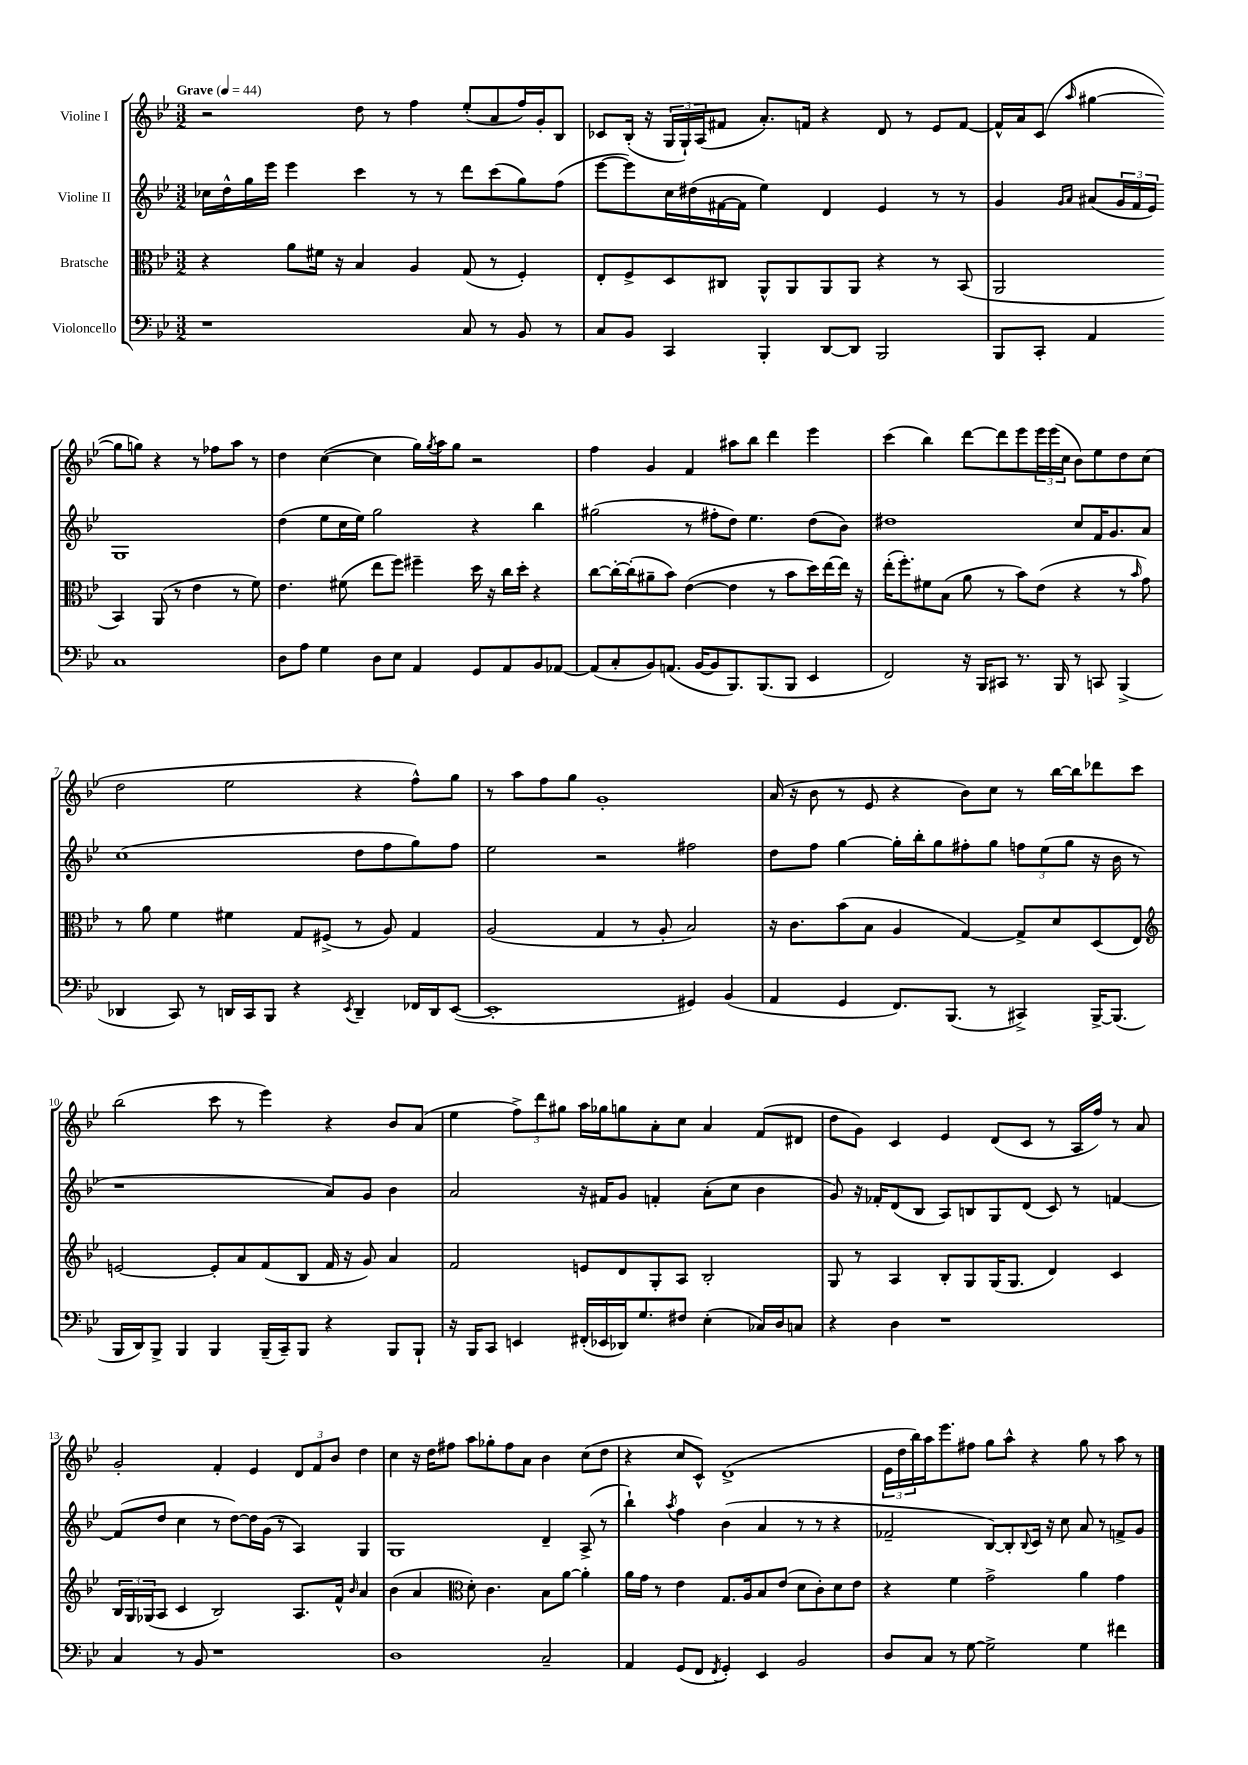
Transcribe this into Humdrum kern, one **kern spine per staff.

**kern	**kern	**kern	**kern
*staff4	*staff3	*staff2	*staff1
*clefF4	*clefC3	*clefG2	*clefG2
*k[b-e-]	*k[b-e-]	*k[b-e-]	*k[b-e-]
*M3/2	*M3/2	*M3/2	*M3/2
*MM44	*MM44	*MM44	*MM44
1r	4r	16cc-	2r
.	.	16dd^^	.
.	.	16gg	.
.	.	16eee-	.
.	8a	4eee-	.
.	16f#	.	.
.	16r	.	.
.	4B-	4ccc	8dd
.	.	.	8r
.	4A	8r	4ff
.	.	8r	.
8C	(8G	8ddd	(8ee-'
8r	8r	(8ccc	8a
8BB-	4F')	8gg)	16ff)
.	.	.	16g'
8r	.	(8ff	8B-
=	=	=	=
8C	8E-'	[8eee-	8c-
8BB-	8F^	8eee-])	(16B-'
.	.	.	16r
4CC	8D	16cc	24G
.	.	.	24G`)
.	.	(16dd#	.
.	.	.	(24A
.	8C#	[16f#	8f#
.	.	16f#]	.
4BBB-'	8AA^^	4ee-)	8.a')
.	8AA	.	.
.	.	.	16f
[8DD	8AA	4d	4r
8DD]	8AA	.	.
2BBB-	4r	4e-	8d
.	.	.	8r
.	8r	8r	8e-
.	(8BB-	8r	[8f
=	=	=	=
8BBB-	2AA	4g	16f^^]
.	.	.	16a
8CC'	.	.	(8c
.	.	16qqg	.
.	.	16qqa	16qqaa
4AA	.	(8a#	[4gg#
.	.	24g	.
.	.	24f	.
.	.	24e-)	.
1C	4BB-)	1G	8gg#]
.	.	.	8gg)
.	(8AA	.	4r
.	8r	.	.
.	4e-	.	8r
.	.	.	8ff-
.	8r	.	8aa
.	8f)	.	8r
=	=	=	=
8D	4.e-	(4dd	4dd
8A	.	.	.
4G	.	8ee-	([4cc
.	(8f#	16cc	.
.	.	16ee-)	.
8D	8ee-	2gg	4cc]
8E-	8ff)	.	.
4AA	4ff#~	.	16gg)
.	.	.	8qgg
.	.	.	16aa
.	.	.	8gg
8GG	16dd	4r	2r
.	16r	.	.
8AA	16cc	.	.
.	16dd'	.	.
8BB-	4r	4bb-	.
[8AA-	.	.	.
=	=	=	=
(8AA-]	[8cc	(2gg#	4ff
8C'	16cc'_	.	.
.	(16cc']	.	.
8BB-)	8a#~	.	4g
(8.AA	8b-)	.	.
.	([4e-	8r	4f
[16BB-	.	.	.
8BB-]	.	8ff#'	.
8.BBB-)	4e-]	8dd)	8aa#
.	.	4.ee-	8bb-
(8.BBB-	.	.	.
.	8r	.	4ddd
8BBB-	8b-	.	.
4EE-	16dd)	(8dd	4eee-
.	[16ee-	.	.
.	16ee-]	8b-)	.
.	16r	.	.
=	=	=	=
2FF)	(16ee-'	1dd#	(4ccc
.	8.ff')	.	.
.	8f#	.	4bb-)
.	(8B-	.	.
16r	8a	.	[8ddd
16BBB-	.	.	.
8CC#	8r	.	8ddd]
8.r	8b-)	.	8eee-
.	(8e-	.	24eee-
.	.	.	(24eee-
16BBB-	.	.	.
.	.	.	24cc
8r	4r	8cc	8b-)
8CC	.	16f	8ee-
.	.	8.g	.
(4BBB-^	8r	.	8dd
.	16qqb-	.	.
.	8g)	8a	(8cc
=	=	=	=
4DD-	8r	(1cc	2dd
.	8a	.	.
8CC)	4f	.	.
8r	.	.	.
16DD	4f#	.	2ee-
16CC	.	.	.
8BBB-	.	.	.
4r	8G	.	.
.	(8F#^	.	.
8qEE-	.	.	.
4DD~	8r	8dd	4r
.	8A)	8ff	.
16FF-	4G	8gg)	8ff^^)
16DD	.	.	.
([8EE-	.	8ff	8gg
=	=	=	=
1EE-']	(2A	2ee-	8r
.	.	.	8aa
.	.	.	8ff
.	.	.	8gg
.	4G	2r	1g'
.	8r	.	.
.	8A'	.	.
4GG#)	2B-)	2ff#	.
(4BB-	.	.	.
=	=	=	=
4AA	16r	8dd	(16a
.	8.c	.	16r
.	.	8ff	8b-
4GG	(8b-	[4gg	8r
.	8B-	.	8e-
8.FF)	4A	16gg']	4r
.	.	16bb-'	.
.	.	8gg	.
(8.BBB-	.	.	.
.	[4G)	8ff#'	8b-)
8r	.	8gg	8cc
4CC#^)	8G^]	12ff	8r
.	.	(12ee-	.
.	8d	.	[16bb-
.	.	12gg	.
.	.	.	16bb-]
[16BBB-^	(8D	16r	8ddd-
(8.BBB-]	.	16b-	.
.	8E-)	8r	8ccc
=	=	=	=
*	*clefG2	*	*
16BBB-	[2e	1r	(2bb-
16DD)	.	.	.
8BBB-^	.	.	.
4BBB-	.	.	.
4BBB-	8e']	.	8ccc
.	8a	.	8r
(16BBB-~	(8f	.	4eee-)
16CC~)	.	.	.
8BBB-	8B-	.	.
4r	16f	8a)	4r
.	16r	.	.
.	8g)	8g	.
8BBB-	4a	4b-	8b-
8BBB-`	.	.	(8a
=	=	=	=
16r	2f	2a	4ee-
16BBB-	.	.	.
8CC	.	.	.
4EE	.	.	12ff^)
.	.	.	12ddd
.	.	.	12gg#
(16FF#'	8e	16r	16aa
16EE-	.	16f#	16gg-
16DD-)	8d	8g	8gg
8.G	.	.	.
.	8G'	4f'	8a'
8F#	8A	.	8cc
(4E-'	2B-'	(8a'	4a
.	.	8cc	.
16C-)	.	4b-	(8f
16D	.	.	.
8C	.	.	8d#
=	=	=	=
4r	8G	8g)	8dd
.	8r	16r	8g)
.	.	16f-'	.
4D	4A	(8d	4c
.	.	8B-	.
1r	8B-'	8A)	4e-
.	8G	8B	.
.	(16G	8G	(8d
.	8.G	.	.
.	.	(8d	8c
.	4d)	8c)	8r
.	.	8r	16A
.	.	.	16ff)
.	4c	[4f	8r
.	.	.	8a
=	=	=	=
4C	24B-	(8f]	2g'
.	24G	.	.
.	(24G-	.	.
.	8A	8dd	.
8r	4c	4cc	.
8BB-	.	.	.
1r	2B-)	8r	4f'
.	.	[8dd)	.
.	.	16dd]	4e-
.	.	(16g	.
.	.	8r	.
.	8.A	4A)	12d
.	.	.	12f
.	.	.	12b-
.	16f^^	.	.
.	16qqb-	.	.
.	4a	4G	4dd
=	=	=	=
1D	(4b-	1G	4cc
.	4a	.	16r
.	.	.	16dd
.	.	.	8ff#
*	*clefC3	*	*
.	8d')	.	8aa
.	4.c	.	8gg-'
.	.	.	8ff#
.	.	.	8a
2C~	8B-	4d~	4b-
.	[8a	.	.
.	4a']	(8A^	(8cc
.	.	8r	8dd
=	=	=	=
4AA	16a	4bb-`)	4r
.	16g	.	.
.	8r	.	.
.	.	8qaa	.
(8GG	4e-	4ff	8cc
8FF	.	.	8c^^)
8qFF	.	.	.
4GG')	8.G	(4b-	(1d^
.	16A	.	.
4EE-	8B-	4a	.
.	(8e-	.	.
2BB-	8d	8r	.
.	8c')	8r	.
.	8d	4r	.
.	8e-	.	.
=	=	=	=
8D	4r	2f-~	24e-
.	.	.	24dd
.	.	.	24bb-)
8C	.	.	16aa
.	.	.	8.eee-
8r	4f	.	.
[8G	.	.	8ff#
2G^]	2g^	[8B-)	8gg
.	.	8B-']	8aa^^
.	.	8qqB-	.
.	.	16c	4r
.	.	16r	.
.	.	8cc	.
4G	4a	8a	8gg
.	.	8r	8r
4f#	4g	8f^	8aa
.	.	8g	8r
==	==	==	==
*-	*-	*-	*-
